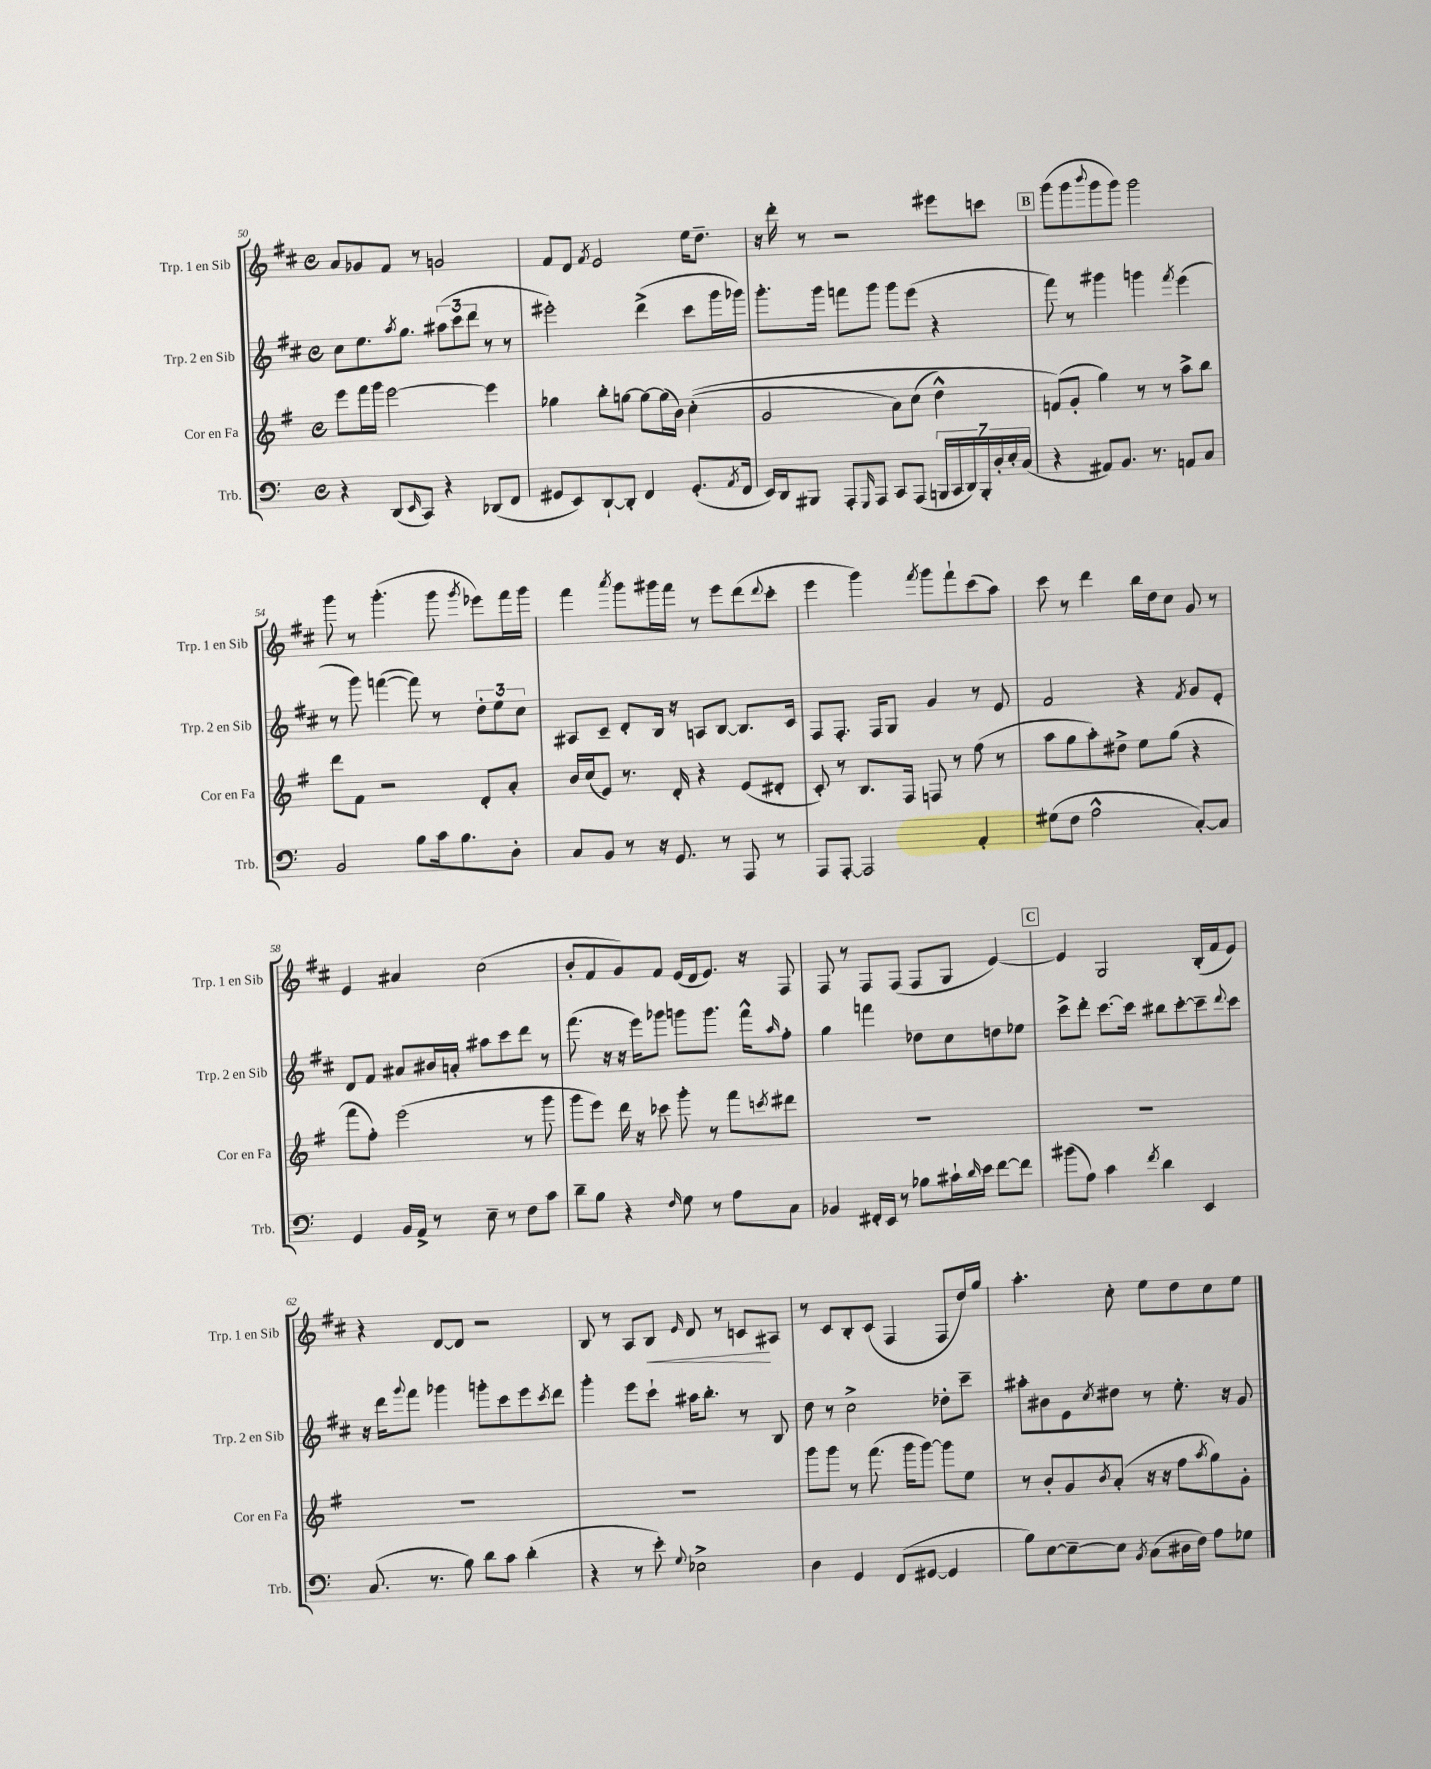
<<
\new StaffGroup <<
\new Staff = "s0" \with { instrumentName = "Trp. 1 en Sib" shortInstrumentName = "Trp. 1 en Sib" } {
    \clef treble \key d \major \defaultTimeSignature \time 4/4
    a'8 ges'8 fis'8 r8 g'2 |
    fis'8 d'8 \acciaccatura { fis'8 } e'2 e''16 d''8.-- |
    r16 d'''16-. r8 r2 eis'''8 c'''8 |
    \mark \markup { \box "B" } g'''8( g'''8 \appoggiatura { b'''8 } g'''8 g'''8) g'''2 |
    g'''8 r8 g'''4.-.( g'''8 \acciaccatura { g'''8 } ees'''8) fis'''16 g'''16 |
    fis'''4 \acciaccatura { a'''8 } g'''8 gis'''16 fis'''16 r8 e'''8 d'''8( \appoggiatura { d'''8 } cis'''8-. |
    e'''4 g'''4) \acciaccatura { fis'''8 } g'''8 fis'''8-! cis'''8( a''8) |
    cis'''8 r8 d'''4 b''16 d''16 cis''8 g'8 r8 |
    e'4 ais'4 cis''2( |
    b'8-. fis'8 g'8) fis'8 e'16( d'16 e'8.) r16 fis8 |
    fis8 r8 fis8 fis8( fis8 g8 e'4~) |
    \mark \markup { \box "C" } e'4 g2 b16-.( fis'16 e'8) |
    r4 d'8~ d'8 r2 |
    b8 r8 a8 b8\< \grace { e'16 } d'8 r8 c'8\! ais8 |
    r8 cis'8 b8-. cis'8( fis4 fis8 d''16) g''16 |
    a''4.-. cis''8-. e''8 d''8 cis''8 e''8 \bar "|." |
}
\new Staff = "s1" \with { instrumentName = "Trp. 2 en Sib" shortInstrumentName = "Trp. 2 en Sib" } {
    \clef treble \key d \major \defaultTimeSignature \time 4/4
    cis''8 e''8. \acciaccatura { a''8 } g''8. \tuplet 3/2 { ais''8( cis'''8 d'''8 } r8 r8 |
    eis'''2-.) d'''4->( cis'''8 g'''16 ges'''16) |
    g'''8.-. g'''16 f'''8 g'''8 g'''8 e'''8( r4 |
    \mark \markup { \box "B" } fis'''8) r8 gis'''4 g'''4 \acciaccatura { fis'''8 } e'''4( |
    r8 g'''8) f'''4~( f'''8) r8 \tuplet 3/2 { d''8-. e''8 cis''8 } |
    ais8 cis'8-- d'8-. b16 r16 a8 b8~ b8. cis'16 |
    fis8 fis8.-. fis16 g8 g'4 r8 e'8 |
    fis'2 r4 \acciaccatura { fis'8 } g'8 e'8-. |
    d'8 fis'8 ais'8 bis'16 a'16-. ais''8 cis'''8 d'''8 r8 |
    fis'''8.( r16 r16 e'''16) ges'''8 g'''8 g'''8. fis'''16-^ \grace { a''16 } fis''8-. |
    g''4 f'''4 des''8 cis''8 d''8 ees''8 |
    \mark \markup { \box "C" } cis'''8-> d'''8-. cis'''8.~ cis'''16 bis''8 cis'''8~-. cis'''8-- \appoggiatura { d'''8 } cis'''8 |
    r16 d'''16 \appoggiatura { g'''8 } fis'''8 ges'''4 g'''8-. cis'''8 e'''8 \acciaccatura { cis'''8 } d'''8 |
    g'''4-. e'''8 cis'''8-! ais''16 b''8.-. r8 b8 |
    d''8 r8 cis''2-> des''8-. cis'''8-- |
    ais''8-. bis'8 e'8 \acciaccatura { cis''8 } dis''8 r8 e''8.-. r16 g'8 \bar "|." |
}
\new Staff = "s2" \with { instrumentName = "Cor en Fa" shortInstrumentName = "Cor en Fa" } {
    \clef treble \key g \major \defaultTimeSignature \time 4/4
    e'''8 fis'''16 g'''16 e'''2~ e'''4 |
    ges''4 b''8-. g''8~ g''8~ g''16( b'16) c''4-.(\( |
    g'2 a'8) c''8( d''4-^) |
    \mark \markup { \box "B" } f'8(\) g'8-. g''4) r8 r8 a''8-> b''8 |
    d'''8 fis'8 r2 d'8-. a'8-. |
    b'16 c''16( e'8) r8. d'16-. r4 e'8( dis'8-. |
    c'8-.) r8 b8. fis16 f8 r8 fis''8( r8 |
    a''8 g''8 a''8-.) dis''8-> e''8 g''8( r4 |
    fis'''8 fis''8-.) e'''2( r8 g'''8 |
    g'''8 e'''8) d'''16 r16 ces'''8 g'''8-. r8 fis'''8 \acciaccatura { c'''8 } dis'''8 |
    R1 |
    \mark \markup { \box "C" } R1 |
    R1 |
    R1 |
    g'''8 g'''8 r8 fis'''8.( g'''16 g'''8~) g'''8 e''8 |
    r8 b'8-. g'8 \acciaccatura { b'8 } a'8-.( r16 r16 fis''8 \acciaccatura { a''8 } g''8) g'8-. \bar "|." |
}
\new Staff = "s3" \with { instrumentName = "Trb." shortInstrumentName = "Trb." } {
    \clef bass \key c \major \defaultTimeSignature \time 4/4
    r4 d,8( \grace { e,16 } c,8) r4 des,8( f,8 |
    gis,8 e,8) d,8~-! d,8-. f,4 gis,8.-.( \acciaccatura { a,8 } f,16 |
    e,16) d,16 bis,,8 a,,8-. \grace { g,,16 } a,,8 c,8 a,,8( \tuplet 7/4 { b,,16 c,16 d,16) b,,16-. d16-. e16-. c16( } |
    \mark \markup { \box "B" } r4 ais,8) b,8. r8. a,8 c8 |
    b,2 b8 c'16 b8. d8-. |
    c8 b,8 r8 r16 g,8. r8 a,,8 r8 |
    a,,8 a,,8~-. a,,2 a,4-. |
    gis8( f8 a2-^ c8~-.) c8 |
    g,4 b,16 a,16-> r8 e8-- r8 f8 c'8 |
    d'8-- b8 r4 \grace { f16 } g8 r8 a8 c8 |
    bes,4 fis,16-. e,16 r8 bes8 cis'16-! \grace { d'16 } e'16 f'8~ f'8 |
    \mark \markup { \box "C" } bis'8( a8) c'4 \acciaccatura { f'8 } d'4 e,4 |
    c8.( r8. b8) d'8 c'8 d'4-.( |
    r4 r8 e'8-.) \appoggiatura { g8 } ees2-> |
    d4 g,4 f,8( gis,8~ gis,4 |
    b8) e8~ e8~-- e8 \acciaccatura { b,8 } c8( dis16 f16) a8 ges8 \bar "|." |
}
>>
>>
\layout { \context { \Score currentBarNumber = #50 } }
